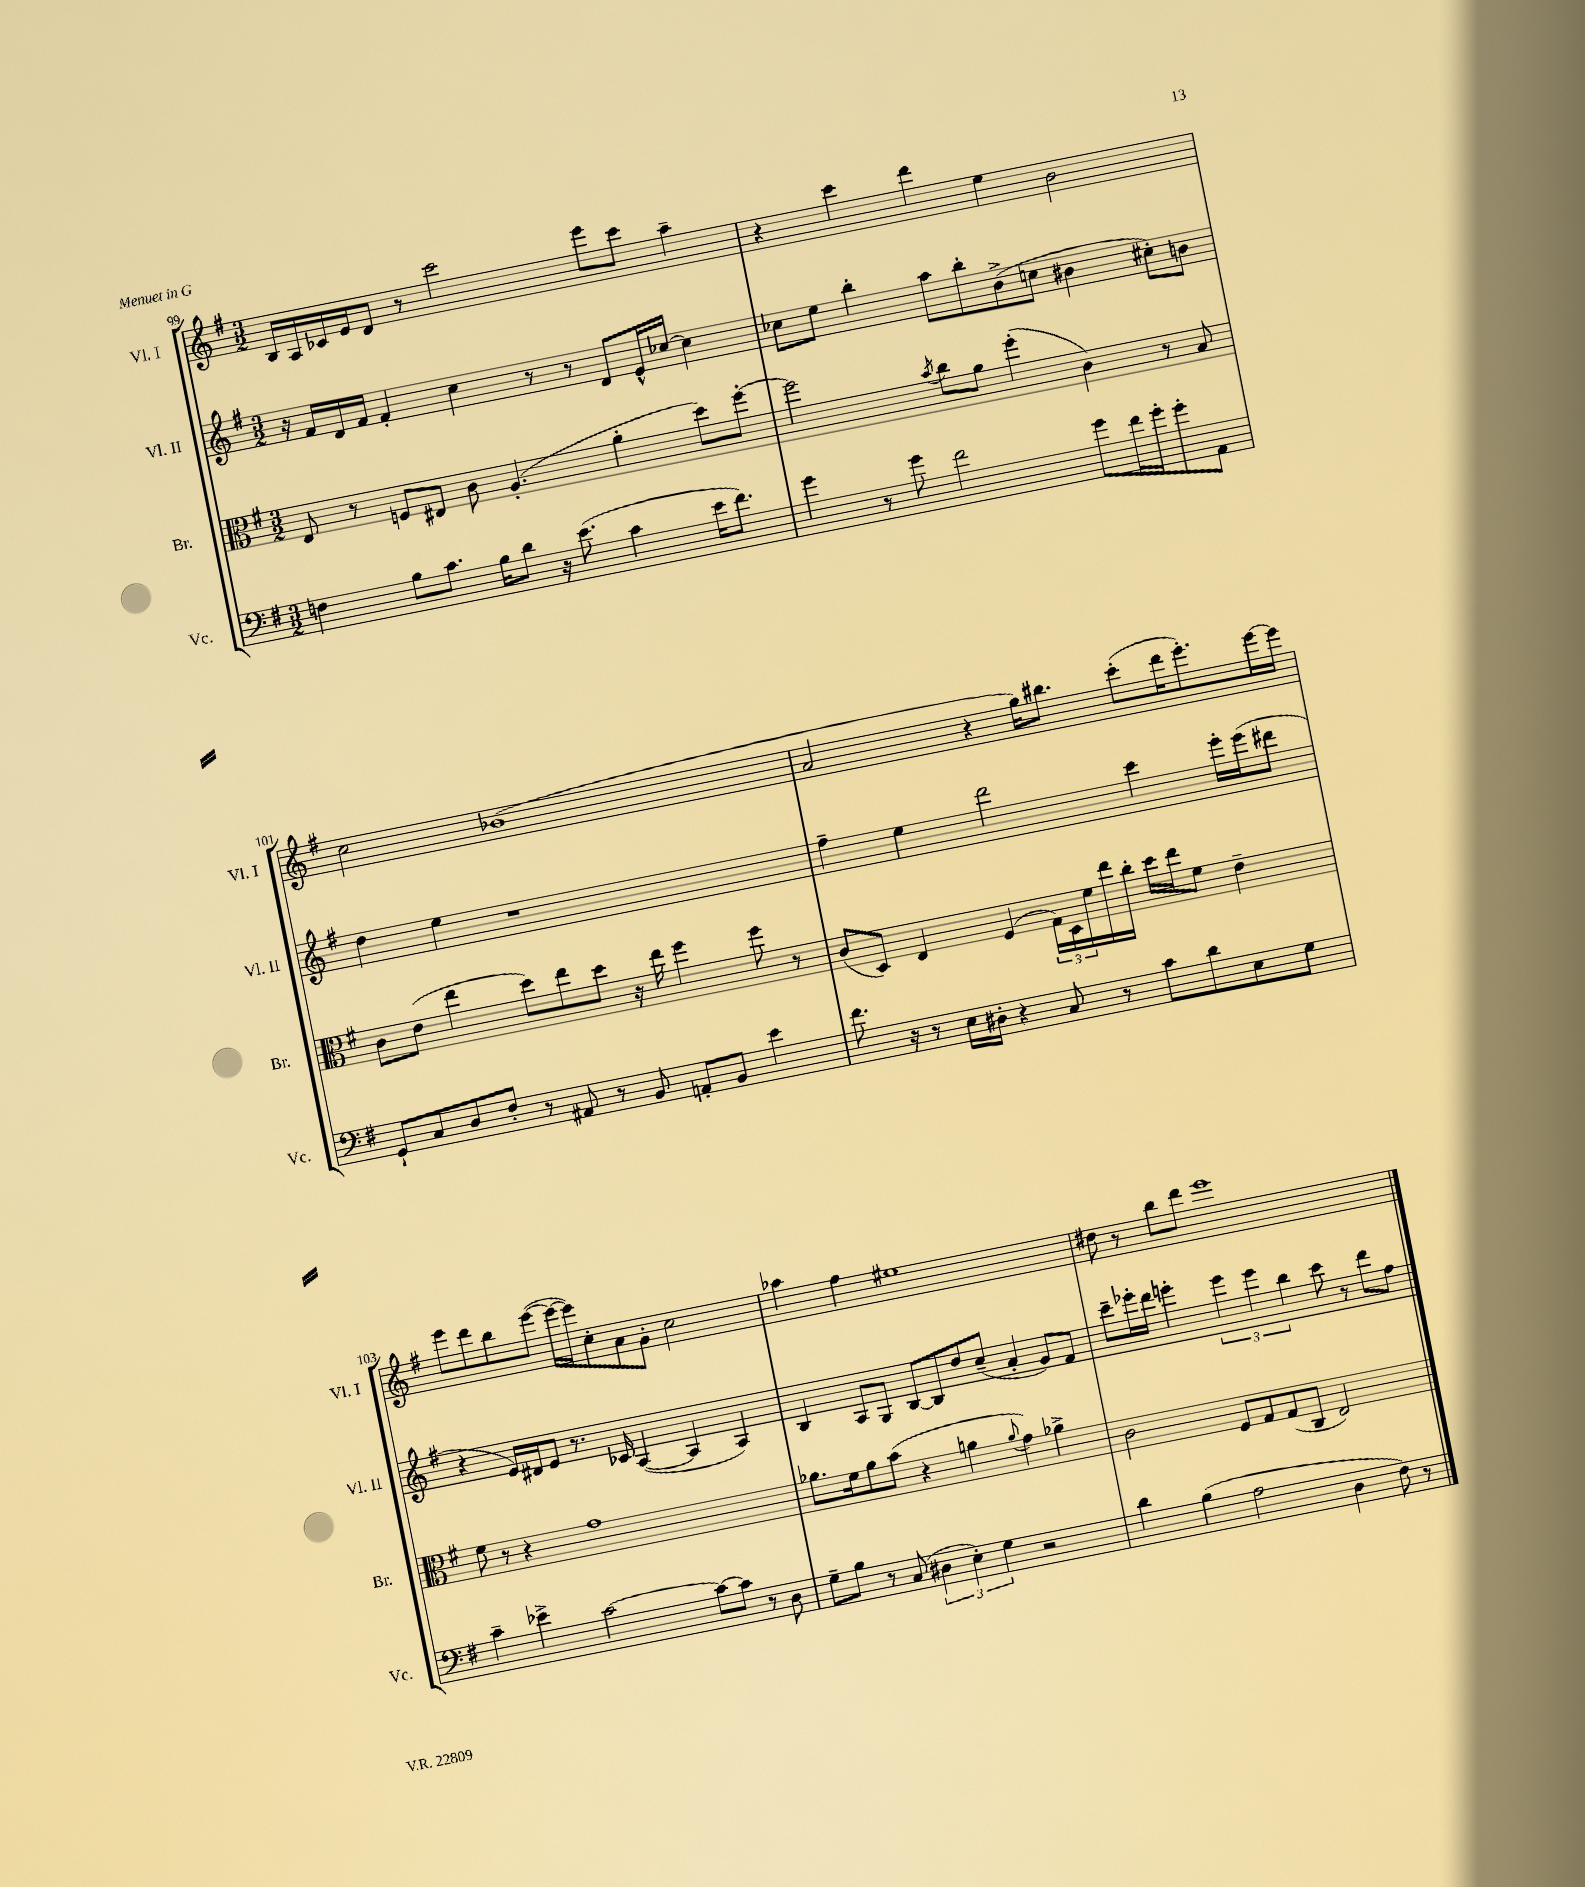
<<
\new StaffGroup <<
\new Staff = "s0" \with { instrumentName = "Vl. I" shortInstrumentName = "Vl. I" } {
    \clef treble \key g \major \numericTimeSignature \time 3/2
    b16 a16 ces'16 e'16 d'8 r8 c'''2 e'''8 c'''8 a''4-- |
    r4 c'''4 d'''4 e''4 b'2 |
    c''2 bes'1( |
    a'2 r4 g''16) bis''8. c'''8-.( d'''16 e'''8.-.) e'''16~ e'''16 |
    e'''8 d'''8 b''8 e'''8~( e'''16~ e'''16) c''8-. a'8 g'8-. c''2 |
    aes''4 fis''4 eis''1 |
    dis''8 r8 b''8 d'''8 e'''1 \bar "|." |
}
\new Staff = "s1" \with { instrumentName = "Vl. II" shortInstrumentName = "Vl. II" } {
    \clef treble \key g \major \numericTimeSignature \time 3/2
    r16 fis'16 d'16 fis'16 fis'4-. c''4 r8 r8 d'8 e'16-^ ces''16~ ces''4 |
    ces''8 e''8 b''4-. a''8 b''8-. b'8->( c''8 bis'4 cis''8-.) b'8 |
    d''4 e''4 r1 |
    fis''4-- e''4 d'''2 c'''4 e'''16-. e'''16( dis'''8 |
    r4 e'16) dis'16 e'8 r8. ces'16 a4~( a4 a4) |
    b4 a8 g8 b8~ b8 d''8 c''8--( a'4-. g'8) fis'8 |
    c'''8-- ees'''16-. d'''16 e'''4-. \tuplet 3/2 { e'''4 e'''4 b''4 } c'''8 r8 d'''8 fis''8 \bar "|." |
}
\new Staff = "s2" \with { instrumentName = "Br." shortInstrumentName = "Br." } {
    \clef alto \key g \major \numericTimeSignature \time 3/2
    e8 r8 f8 eis8 c'8 a4.-.( a'4-. d''8) fis''8~-. |
    fis''2 \acciaccatura { b'8 } c''8 a'8 fis''4-.( c'4) r8 b8 |
    c'8 e'8( e''4 d''8) e''8 d''8 r16 e''16 fis''4 fis''8 r8 |
    c'8( d8) e4 fis4( \tuplet 3/2 { g16) d16 fis'16 } e''16 c''16-. d''16 e''16 fis'8 e'4-- |
    fis'8 r8 r4 g'1 |
    aes'8. fis'16 aes'8 b'8( r4 a'4 \appoggiatura { a'8 } g'4) aes'4-> |
    c'2 fis8 g8 g8( c8 e2) \bar "|." |
}
\new Staff = "s3" \with { instrumentName = "Vc." shortInstrumentName = "Vc." } {
    \clef bass \key g \major \numericTimeSignature \time 3/2
    f4 b8 c'8. b16 d'8 r16 e'8.( c'4 e'16 fis'8.) |
    g'4 r8 g'8 fis'2 g'8 fis'16 g'16-. g'8-. a,8 |
    g,8-! c8 d8 fis8-. r8 ais,8 r8 b,8 a,8-. b,8 e'4 |
    fis'8. r16 r8 e16 dis16-. r4 c8 r8 c'8 d'8 e8 g8 |
    c'4-- ees'4-> c'2~ c'8~ c'8 r8 d8 |
    g8-- b8 r8 c8( \tuplet 3/2 { dis4 e4-.) g4 } r2 |
    d'4 b4( a2 d4 fis8) r8 \bar "|." |
}
>>
>>
\layout { \context { \Score currentBarNumber = #99 } }
